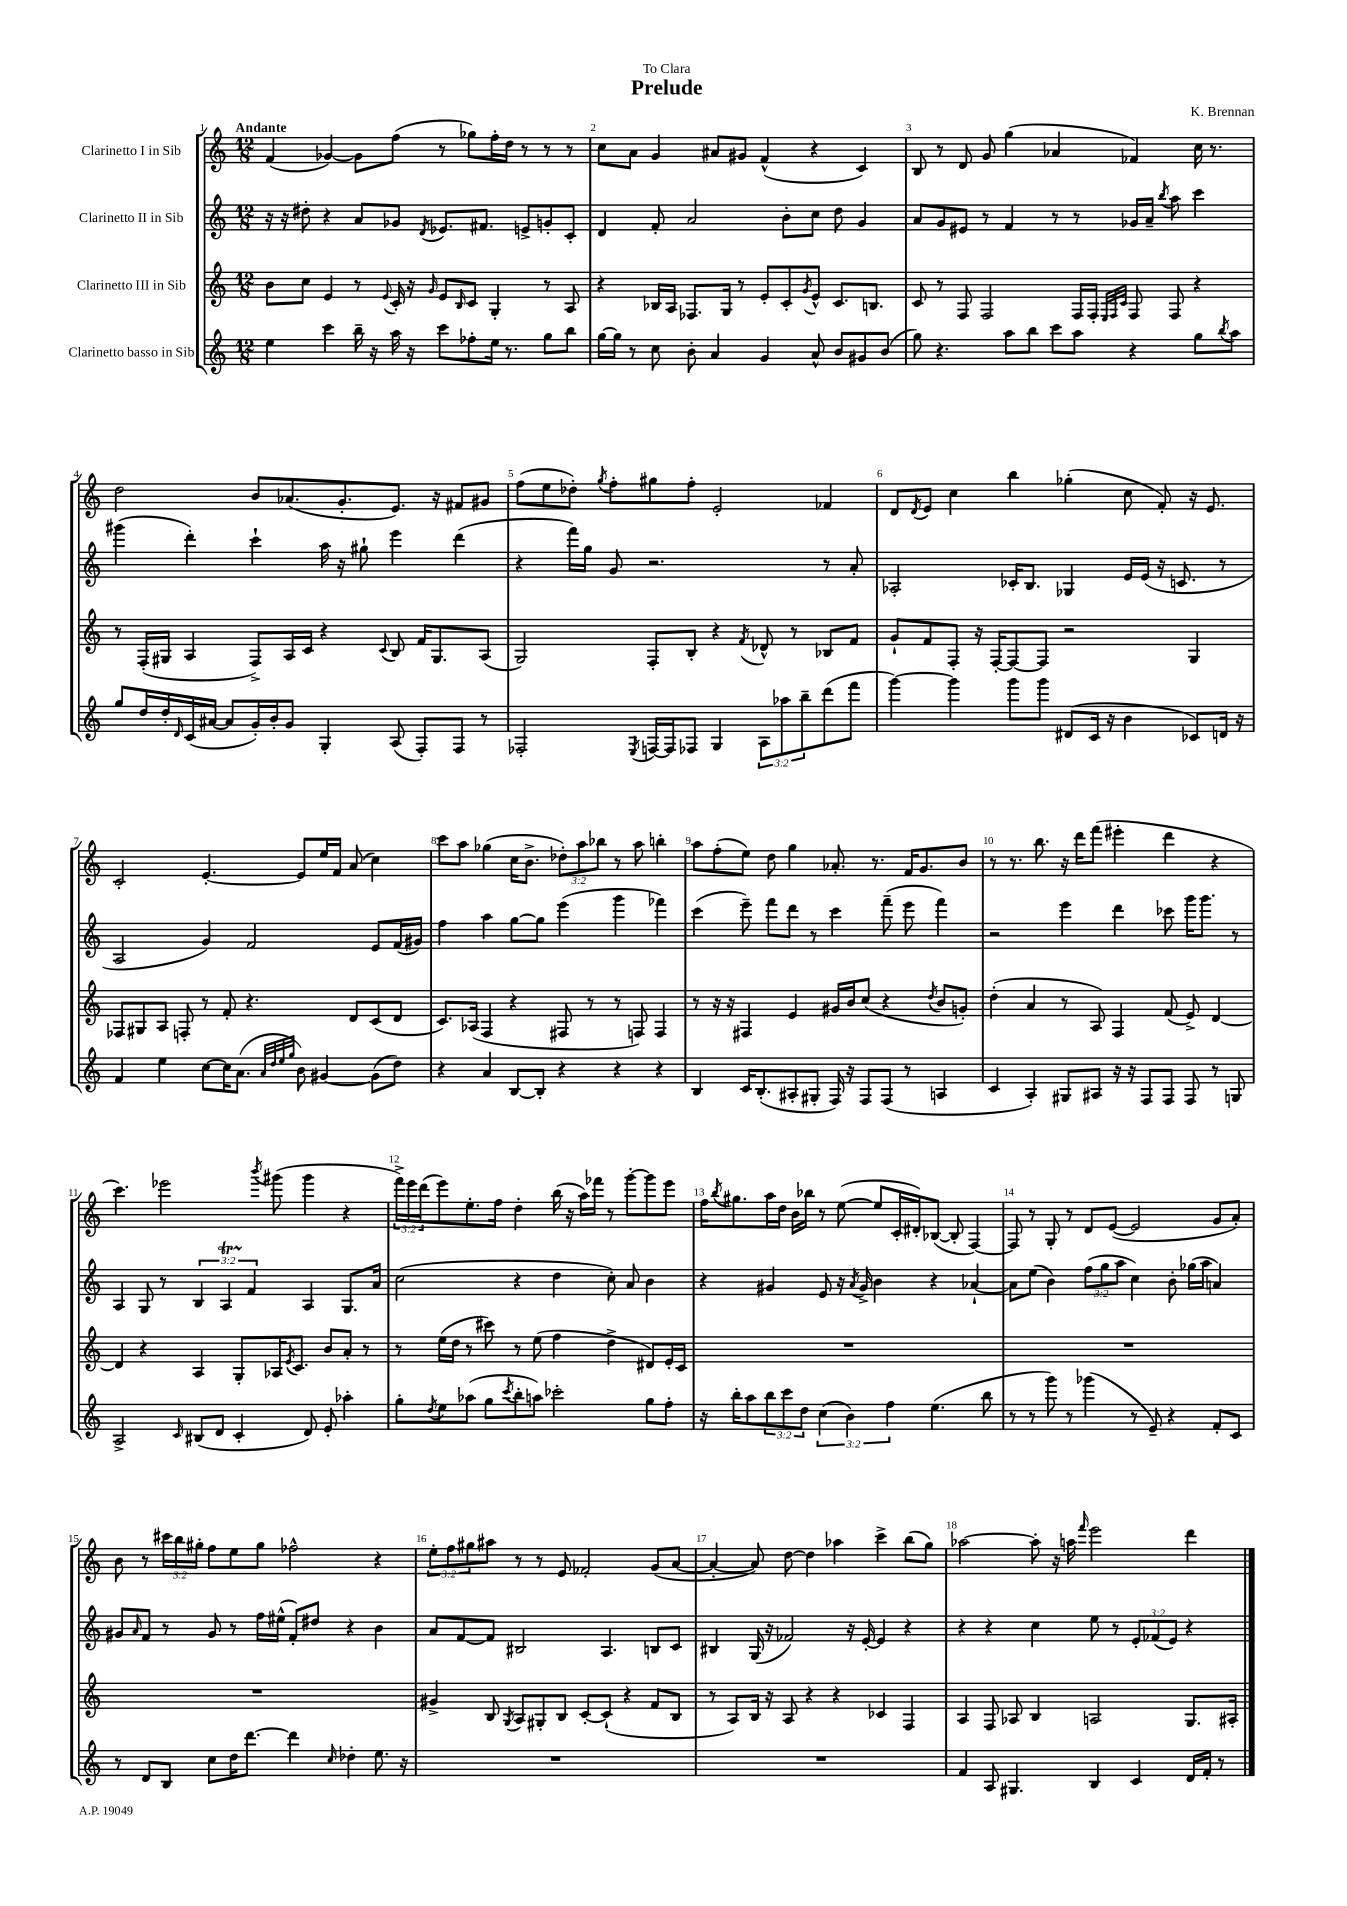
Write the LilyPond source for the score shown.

\header { title = "Prelude" composer = "K. Brennan" dedication = "To Clara" }
<<
\new StaffGroup <<
\new Staff = "s0" \with { instrumentName = "Clarinetto I in Sib" } {
    \clef treble \key c \major \numericTimeSignature \time 12/8 \override Staff.TupletNumber.text = #tuplet-number::calc-fraction-text \tempo "Andante"
    f'4( ges'4~) ges'8 f''8( r8 ges''8) f''16-. d''16 r8 r8 r8 |
    c''8 a'8 g'4 ais'8 gis'8 f'4-^( r4 c'4) |
    b8 r8 d'8 g'8 g''4( aes'4 fes'4) c''16 r8. |
    d''2 b'8 aes'8.( g'8.-. e'8.) r16 fis'8 gis'8 |
    f''8( e''8 des''8-.) \acciaccatura { g''8 } f''8-. gis''8 f''8-. e'2-. fes'4 |
    d'8 \acciaccatura { d'8 } e'8 c''4 b''4 ges''4-.( c''8 f'8-.) r16 e'8. |
    c'2-. e'4.~-. e'8 e''16 f'16 a'8( c''4) |
    c'''8 a''8 ges''4( c''16 b'8.-> \tuplet 3/2 { des''8-.) a''8 bes''8 } r8 a''8 b''4-. |
    a''8 f''8-.( e''8) d''8 g''4 aes'8.-. r8. f'16 g'8. b'8 |
    r8 r8. b''8. r16 d'''16 f'''8( eis'''4-. d'''4 r4 |
    c'''4.) ees'''2 \acciaccatura { b'''8 } gis'''8( gis'''4 r4 |
    \tuplet 3/2 { f'''16->) e'''16 d'''16( } e'''8) e''8.-. f''16 d''4-. b''16( r16 a''16) fes'''16 r8 g'''8~-. g'''8 e'''8 |
    f''16 \acciaccatura { b''8 } gis''8. a''16 d''16 b'16 bes''16 r8 e''8~( e''8 c'16-. dis'16-.) bes8~( bes8-. f4~) |
    f8 r8 g8-. r8 d'8 e'8~( e'2 g'8 a'8-.) |
    b'8 r8 \tuplet 3/2 { cis'''16 b''16 gis''16-. } f''8 e''8 gis''8 fes''2-^ r4 |
    \tuplet 3/2 { e''8-. f''8 gis''8 } ais''8 r8 r8 e'8 fes'2-. g'8( a'8~ |
    a'4~-. a'8) d''8~ d''4 aes''4 c'''4-> b''8( g''8) |
    aes''2~ aes''8-. r16 a''16 \grace { f'''16 } e'''2 d'''4 \bar "|." |
}
\new Staff = "s1" \with { instrumentName = "Clarinetto II in Sib" } {
    \clef treble \key c \major \numericTimeSignature \time 12/8 \override Staff.TupletNumber.text = #tuplet-number::calc-fraction-text
    r16 r16 dis''8-. r4 a'8 ges'8 \acciaccatura { d'8 } ees'8. fis'8. e'8-> g'8-. c'8-. |
    d'4 f'8-. a'2 b'8-. c''8 d''8 g'4 |
    a'8 g'8 eis'8 r8 f'4 r8 r8 ges'16 a'16-- \acciaccatura { b''8 } a''8 c'''4 |
    gis'''4( d'''4-.) c'''4-! a''16 r16 gis''8-! e'''4 d'''4( |
    r4 f'''16) g''16 g'8 r2. r8 a'8-. |
    aes2-. ces'16-. b8. ges4 e'16 e'16( r16 c'8. r8 |
    a2 g'4) f'2 e'8 f'16( gis'16) |
    f''4 a''4 g''8~ g''8 e'''4( g'''4 fes'''4) |
    c'''4( e'''8--) f'''8 d'''8 r8 c'''4 f'''8--( e'''8 f'''4) |
    r2 e'''4 d'''4 ces'''8 g'''16 g'''8. r8 |
    a4 g8 r8 \tuplet 3/2 { b4 a4\startTrillSpan f'4\stopTrillSpan } a4 g8. a'16 |
    c''2( r4 d''4 c''8-.) a'8 b'4 |
    r4 gis'4 e'8 r16 \acciaccatura { a'8 } gis'16-> b'4 r4 aes'4~-! |
    aes'8 e''8( b'4) \tuplet 3/2 { f''8( g''8 a''8 } c''4) b'8-. ges''16( a''16 a'4) |
    gis'8 \grace { a'16 } f'8 r8 gis'8 r8 f''16 eis''16-^( f'8-.) dis''8 r4 b'4 |
    a'8 f'8~ f'8 bis2 a4. b8 c'8 |
    bis4 g16( r16 fes'2) r16 e'16~-. e'4 r4 |
    r4 r4 c''4 e''8 r8 \tuplet 3/2 { e'8-. fes'8( e'8) } r4 \bar "|." |
}
\new Staff = "s2" \with { instrumentName = "Clarinetto III in Sib" } {
    \clef treble \key c \major \numericTimeSignature \time 12/8
    b'8 c''8 e'4 r8 \appoggiatura { e'8 } c'16-. r16 \grace { g'16 } e'8 \grace { b16 } c'8 g4-. r8 a8 |
    r4 bes16 a16 fes8. g16 r8 e'8-. c'8-. \acciaccatura { g'8 } e'8-^ c'8. b8. |
    c'8 r8 f8 f2 f16 f16-. \grace { e32 f32 c'32 } f8 f8 r4 |
    r8 f16-.( gis16 a4 f8->) a16 c'16 r4 \appoggiatura { c'8 } b8 f'16 gis8. a8( |
    g2) f8-. b8-. r4 \acciaccatura { f'8 } des'8-^ r8 bes8 f'8 |
    g'8-! f'8 f8-. r16 f16~-. f8~ f8 r2 g4 |
    fes8 gis8 a8 f8-. r8 f'8-. r4. d'8 c'8( d'8 |
    c'8.) aes16( f4 r4 fis8 r8 r8 f8) f4 |
    r8 r16 r16 fis4 e'4 gis'16 b'16 c''8( r4 \acciaccatura { d''8 } b'8 g'8-.) |
    d''4-.( a'4 r8 a8) f4 f'8( e'8->) d'4~ |
    d'4 r4 a4 g8-. aes16 \acciaccatura { e'8 } c'8. b'8 a'8-. r8 |
    r8 e''16( d''16 r8 cis'''8) r8 e''8( f''4 d''4-> dis'8) e'16-. c'16 |
    R1. |
    R1. |
    R1. |
    gis'4-> b8 \acciaccatura { g8 } a8 gis8-. b8 c'8~-. c'8-!( r4 f'8 b8 |
    r8 a8) b16 r16 a8 r4 r4 ces'4 f4 |
    a4 f8 aes8 b4 a2 g8. ais16-. \bar "|." |
}
\new Staff = "s3" \with { instrumentName = "Clarinetto basso in Sib" } {
    \clef treble \key c \major \numericTimeSignature \time 12/8 \override Staff.TupletNumber.text = #tuplet-number::calc-fraction-text
    e''4 c'''4 b''16-- r16 a''16 r16 c'''8 fes''8-. e''16 r8. g''8 b''8 |
    g''16~ g''16 r8 c''8 b'8-. a'4 g'4 a'8-^ b'8 gis'8 b'8( |
    g''8) r4. a''8 b''8 c'''8 a''8 r4 g''8 \acciaccatura { b''8 } a''8 |
    g''8 d''16 d''16-. \grace { d'16 } c'16( ais'16~ ais'8 g'16-.) b'16-. g'8 g4-. a8( f8-.) f8 r8 |
    fes2-. \acciaccatura { e8 } f16~ f16 fes8 g4 \tuplet 3/2 { a8 aes''8 b''8-- } d'''8( f'''8 |
    g'''4~) g'''4 g'''8 g'''8 dis'8( c'16 r16 b'4 ces'8) d'16 r16 |
    f'4 e''4 c''8~ c''16 a'8.( \grace { a'32 d''32 e''32 g''32 } b'8) gis'4~ gis'8( d''8) |
    r4 a'4 b8~ b8-. r4 r4 r4 |
    b4 c'16 b8.-.( ais8-. gis8-. f16) r16 f8 f8( r8 a4 |
    c'4 a4-.) gis8 ais8 r16 r16 f8 f8 f8 r8 g8 |
    a2-> \grace { c'16 } bis8( d'8 c'4-. d'8) e'8-. aes''4-. |
    g''8-. \acciaccatura { d''8 } e''8 aes''8( g''8 \acciaccatura { c'''8 } b''8-. a''8) ces'''2-. g''8 f''8-. |
    r16 b''16-. a''8 \tuplet 3/2 { b''8 c'''8 d''8 } \tuplet 3/2 { c''4( b'4) f''4 } e''4.( b''8 |
    r8 r8 g'''8) r8 ges'''4( r8 e'8--) r4 f'8-. c'8 |
    r8 d'8 b8 c''8 d''16 d'''8.~ d'''4 \grace { c''16 } des''4-. e''8. r16 |
    R1. |
    R1. |
    f'4 a8 gis4. b4 c'4 d'16 f'16-. r8 \bar "|." |
}
>>
>>
\layout { \context { \Score \override BarNumber.break-visibility = ##(#f #t #t) barNumberVisibility = #all-bar-numbers-visible } }
